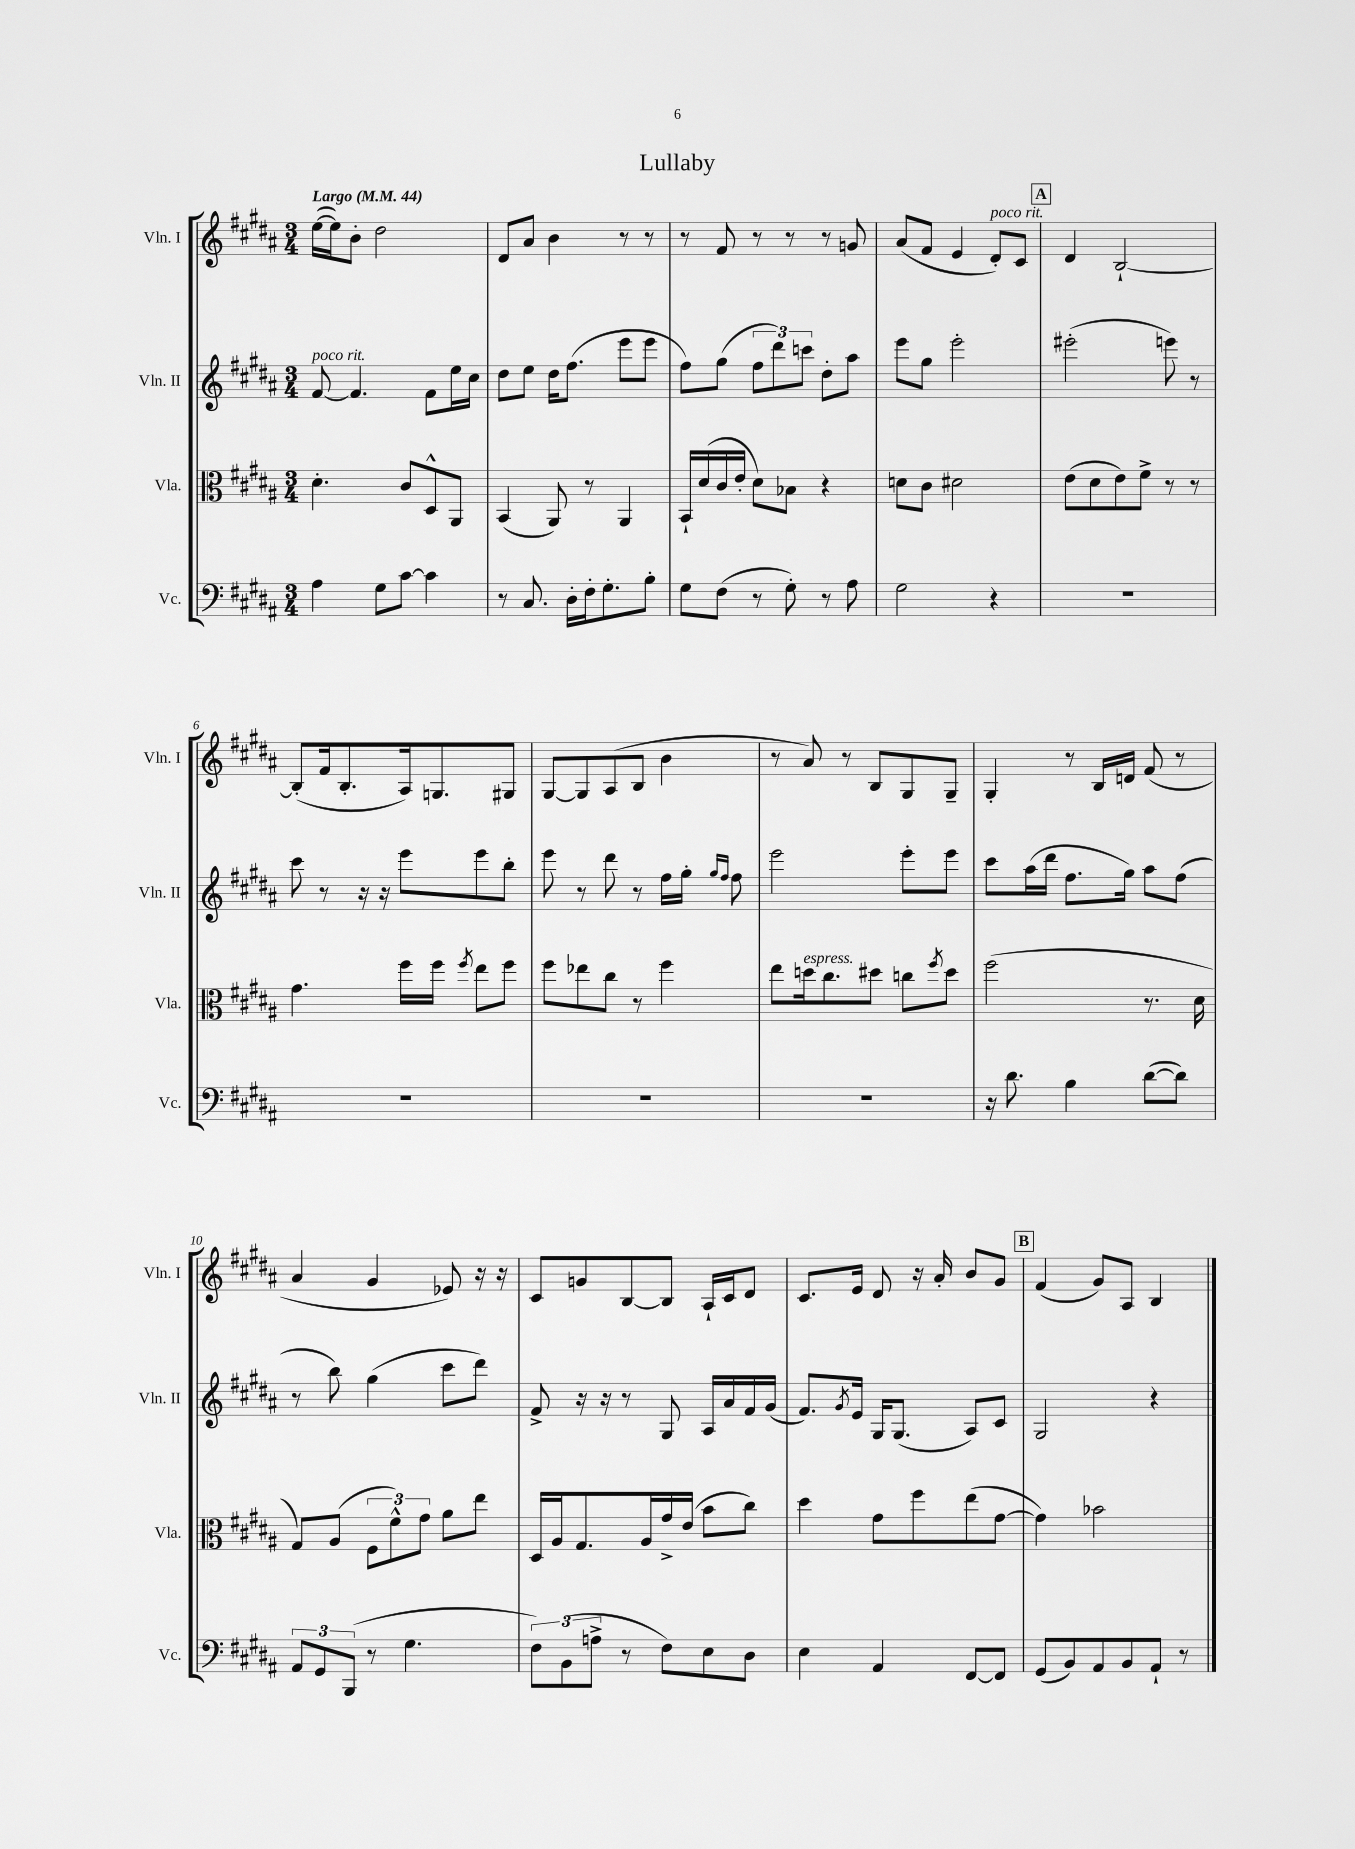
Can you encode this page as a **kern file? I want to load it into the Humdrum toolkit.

**kern	**kern	**kern	**kern
*staff4	*staff3	*staff2	*staff1
*clefF4	*clefC3	*clefG2	*clefG2
*k[f#c#g#d#a#]	*k[f#c#g#d#a#]	*k[f#c#g#d#a#]	*k[f#c#g#d#a#]
*M3/4	*M3/4	*M3/4	*M3/4
*MM44	*MM44	*MM44	*MM44
4A#	4.d#'	[8f#	([16ee
.	.	.	16ee])
.	.	4.f#]	8b'
8G#	.	.	2dd#
[8c#	8c#	.	.
4c#]	8D#^^	8f#	.
.	8AA#	16ee	.
.	.	16cc#	.
=	=	=	=
8r	(4BB	8dd#	8d#
8.C#	.	8ee	8a#
.	8AA#)	16dd#	4b
16D#'	.	(8.ff#	.
16F#'	8r	.	.
8.G#'	.	.	.
.	4AA#	8eee	8r
8B'	.	8eee	8r
=	=	=	=
8G#	16BB`	8ff#)	8r
.	(16d#	.	.
(8F#	16c#	(8gg#	8f#
.	16e'	.	.
8r	8d#)	12ff#	8r
.	.	12ddd#)	.
8G#')	8B-	.	8r
.	.	12ccc	.
8r	4r	8dd#'	8r
8A#	.	8aa#	8g
=	=	=	=
2G#	8d	8eee	(8a#
.	8c#	8gg#	8f#
.	2d#	2eee'	4e
4r	.	.	8d#')
.	.	.	8c#
=	=	=	=
2.r	(8e	(2eee#'	4d#
.	8d#	.	.
.	8e)	.	[2B`
.	8f#^	.	.
.	8r	8eee)	.
.	8r	8r	.
=	=	=	=
2.r	4.g#	8ccc#	(8B']
.	.	8r	16f#
.	.	.	8.B'
.	.	16r	.
.	.	16r	.
.	16ff#	8eee	16A#)
.	16ff#	.	8.G
.	8qff#	.	.
.	8ee	8eee	.
.	8ff#	8bb'	8G#
=	=	=	=
2.r	8ff#	8eee	[8G#
.	8ee-	8r	8G#]
.	8cc#	8ddd#	(8A#
.	8r	8r	8B
.	4ff#	16ff#	4b
.	.	16gg#'	.
.	.	16qqgg#	.
.	.	16qqff#	.
.	.	8ff#	.
=	=	=	=
2.r	8ee	2eee	8r
.	16dd	.	8a#)
.	8.cc#	.	.
.	.	.	8r
.	8dd#	.	8B
.	8cc	8eee'	8G#
.	8qff#	.	.
.	8dd#	8eee	8G#~
=	=	=	=
16r	(2ff#	8ccc#	4G#'
8.d#	.	.	.
.	.	(16aa#	.
.	.	16ddd#	.
4B	.	8.ff#	8r
.	.	.	16B
.	.	16gg#)	16d
([8d#	8.r	8aa#	(8f#
8d#])	.	(8ff#	8r
.	16d#	.	.
=	=	=	=
12AA#	8G#)	8r	4a#
12GG#	.	.	.
.	(8A#	8bb)	.
(12BBB	.	.	.
8r	12F#	(4gg#	4g#
.	12f#^^)	.	.
4.G#	.	.	.
.	12g#	.	.
.	8a#	8ccc#	8e-)
.	8ee	8ddd#)	16r
.	.	.	16r
=	=	=	=
12F#)	16D#	8f#^	8c#
.	16A#	.	.
(12BB	.	.	.
.	8.G#	16r	8g
12A^	.	.	.
.	.	16r	.
8r	.	8r	[8B
.	16A#	.	.
8F#)	16g#^	8G#	8B]
.	(16e	.	.
8E	8b	16A#	16A#`
.	.	16a#	16c#
8D#	8cc#)	16f#	8d#
.	.	(16g#	.
=	=	=	=
4E	4dd#	8.f#)	8.c#
.	.	8qg#	.
.	.	16e	16e
4AA#	8g#	16G#	8d#
.	.	(8.G#	.
.	8ff#	.	16r
.	.	.	16a#'
[8FF#	(8ee	8A#)	8b
8FF#]	[8g#	8c#	8g#
=	=	=	=
(8GG#	4g#])	2G#	(4f#
8BB)	.	.	.
8AA#	2b-	.	8g#)
8BB	.	.	8A#
8AA#`	.	4r	4B
8r	.	.	.
==	==	==	==
*-	*-	*-	*-
